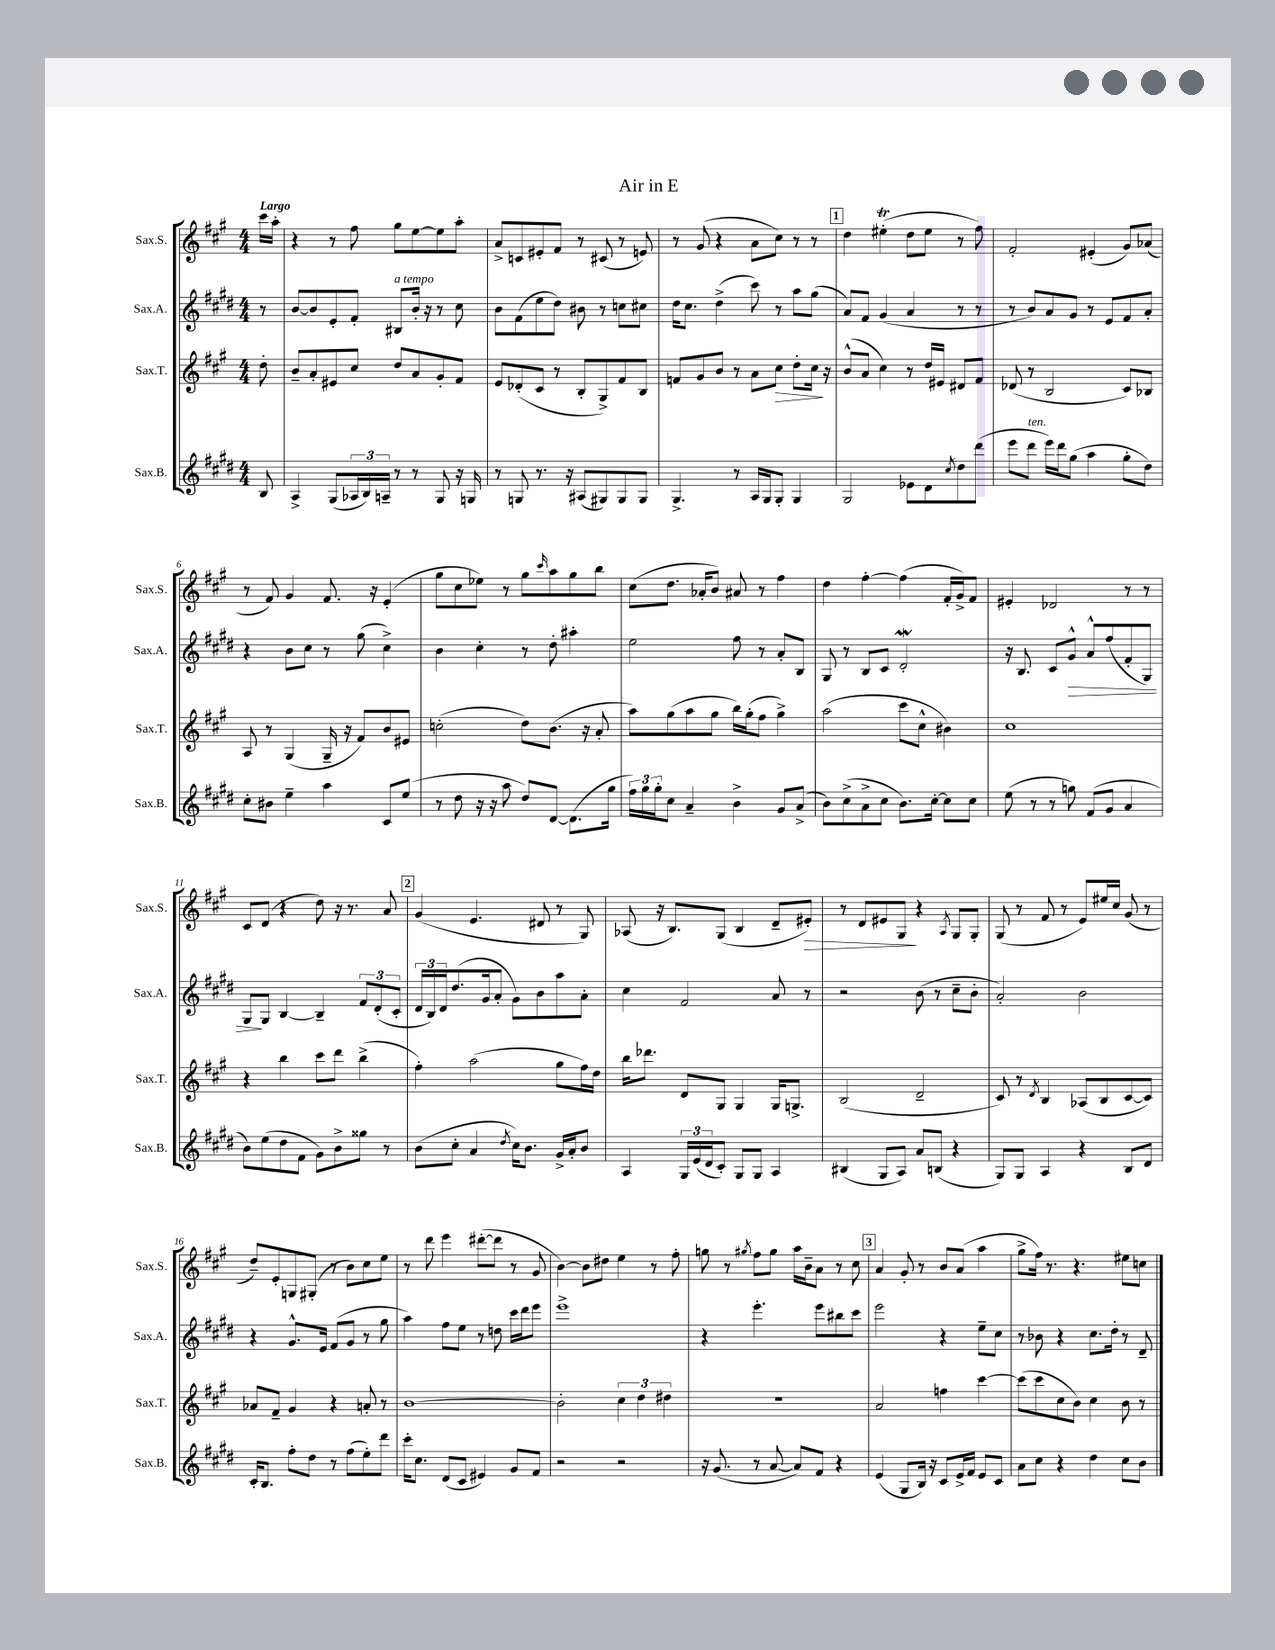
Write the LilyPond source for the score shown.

\header { title = "Air in E" }
<<
\new StaffGroup <<
\new Staff = "s0" \with { instrumentName = "Sax.S." shortInstrumentName = "Sax.S." } {
    \clef treble \key a \major \numericTimeSignature \time 4/4 \partial 8 \tempo "Largo"
    cis'''16 a''16-. |
    r4 r8 fis''8 gis''8 e''8~ e''8 a''8-. |
    a'8-> c'8 eis'8-. fis'8 r8 cis'8( r8 e'8) |
    r8 gis'8( r4 a'8 cis''8) r8 r8 |
    \mark \markup { \box "1" } d''4 eis''4-.\trill( d''8 eis''8 r8 fis''8) |
    fis'2-. eis'4-.( gis'8) aes'8( |
    r8 fis'8) gis'4 fis'8. r16 e'4-.( |
    gis''8 cis''8 ees''8) r8 gis''8 \grace { cis'''16 } a''8 gis''8 b''8 |
    cis''8( d''8. aes'16-. b'8) ais'8 r8 fis''4 |
    d''4 fis''4~-. fis''4( fis'16-. gis'16->) fis'8 |
    eis'4-. des'2 r8 r8 |
    cis'8 d'8( r4 d''8) r16 r8. a'8 |
    \mark \markup { \box "2" } gis'4( e'4. dis'8 r8 gis8) |
    aes8( r16 b8.) gis8( b4 d'8-- eis'8-.\>) |
    r8 d'8 eis'8 gis8\! r4 \acciaccatura { a8 } gis8 gis8-. |
    gis8( r8 fis'8 r8 e'8) eis''16 cis''16 gis'8( r8 |
    d''8--) e'8-. g8 gis8-.( r8 b'8) cis''8 e''8 |
    r8 d'''8 e'''4 dis'''8~-.( dis'''8 r8 gis'8 |
    b'4~) b'8 dis''8 e''4 r8 fis''8-. |
    g''8 r8 \acciaccatura { gis''8 } fis''8 gis''8 a''16 b'16-- a'8 r8 cis''8 |
    \mark \markup { \box "3" } a'4 gis'8-. r8 b'8 a'8( a''4 |
    gis''8-> fis''16) r8. r4. eis''8 c''8 \bar "|." |
}
\new Staff = "s1" \with { instrumentName = "Sax.A." shortInstrumentName = "Sax.A." } {
    \clef treble \key e \major \numericTimeSignature \time 4/4 \partial 8
    r8 |
    b'8~ b'8 e'8-. fis'8-. bis8^\markup { \italic "a tempo" } b'16-. r16 r8 cis''8 |
    b'8 fis'8( e''8 dis''8) bis'8 r8 c''8 cis''8 |
    dis''16 cis''8. dis''4->( cis'''8) r8 a''8 gis''8( |
    \mark \markup { \box "1" } a'8) fis'8 gis'4( a'4 r8 r8 |
    r8 b'8) a'8 gis'8 r8 e'8 fis'8 a'8-. |
    r4 b'8 cis''8 r8 gis''8( cis''4->) |
    b'4 cis''4-. r8 dis''8-. ais''4-. |
    e''2 fis''8 r8 a'8-. b8 |
    gis8 r8 b8 cis'8 dis'2-.\mordent |
    r16 b8. cis'8 gis'8-^\> a'8-^ fis''8( fis'8-. gis8) |
    gis8\! gis8 b4~ b4-- \tuplet 3/2 { fis'8 dis'8-.( cis'8-. } |
    \mark \markup { \box "2" } \tuplet 3/2 { dis'16 b16) dis'16 } dis''8.( gis'16 a'8-. gis'8) b'8 a''8 a'8-. |
    cis''4 fis'2 a'8 r8 |
    r2 b'8( r8 cis''8-- b'8-. |
    a'2-.) b'2 |
    r4 gis'8.-^ e'16 fis'8( gis'8 r8 gis''8 |
    a''4) fis''8 e''8 r8 d''8 cis'''16 dis'''16 e'''8 |
    e'''1-> |
    r4 e'''4.-. e'''8 bis''8 cis'''8 |
    \mark \markup { \box "3" } e'''2 r4 e''8-- cis''8 |
    r8 bes'8 r4 cis''8. dis''16-. r8 dis'8-- \bar "|." |
}
\new Staff = "s2" \with { instrumentName = "Sax.T." shortInstrumentName = "Sax.T." } {
    \clef treble \key a \major \numericTimeSignature \time 4/4 \partial 8
    d''8-. |
    b'8-- a'8-. eis'8 cis''8 d''8 a'8 gis'8-. fis'8 |
    e'8 des'8-.( cis'8 r8 b8-. gis8->) fis'8 b8 |
    f'8 gis'8 b'8 r8 a'8 cis''8\> d''8-. cis''16\! r16 |
    \mark \markup { \box "1" } b'8-^( a'8 cis''4) r8 d''16 eis'16 dis'8 fis'8 |
    des'8( r8 b2 cis'8) bes8 |
    a8 r8 gis4( gis16-- r16 fis'8) b'8 eis'8 |
    c''2-.( d''8) b'8.( r16 a'8-. |
    a''8) gis''8( a''8 gis''8 b''16) gis''16-.( fis''8 gis''4->) |
    a''2( cis'''8 cis''8-^ bis'4) |
    cis''1 |
    r4 b''4 cis'''8 d'''8 b''4->( |
    \mark \markup { \box "2" } fis''4-.) a''2( gis''8 fis''16) d''16 |
    b''16 des'''8. d'8 gis8 gis4 gis16 g8.-> |
    b2( d'2-- |
    cis'8) r8 \acciaccatura { d'8 } b4 aes8( b8 cis'8~ cis'8) |
    aes'8 fis'8-- gis'4 r4 a'8-. r8 |
    b'1~ |
    b'2-. \tuplet 3/2 { cis''4 d''4 dis''4 } |
    R1 |
    \mark \markup { \box "3" } a'2 f''4 cis'''4~ |
    cis'''8( cis'''8 cis''8 b'8) cis''4 b'8 r8 \bar "|." |
}
\new Staff = "s3" \with { instrumentName = "Sax.B." shortInstrumentName = "Sax.B." } {
    \clef treble \key e \major \numericTimeSignature \time 4/4 \partial 8
    b8 |
    a4-> gis8( \tuplet 3/2 { aes16 b16) a16-- } r8 r8 gis8 r16 g16 |
    r8 g8 r8. r16 ais8( gis8) gis8 gis8 |
    gis4.-> r8 a16 gis16 gis8-. gis4 |
    \mark \markup { \box "1" } gis2 ees'8 dis'8 \acciaccatura { cis''8 } dis''8 dis'''8( |
    e'''8 dis'''8^\markup { \italic "ten." } e'''16) dis'''16 gis''8( a''4 gis''8-. dis''8) |
    cis''8-. bis'8 e''4-- a''4 cis'8 e''8( |
    r8 dis''8 r16 r16 a''8 dis''8) dis'8~ dis'8.( gis''16 |
    \tuplet 3/2 { fis''16) gis''16 gis''16-. } cis''8 a'4-- b'4-> gis'8 a'8->( |
    b'8) cis''8->( a'8-> cis''8 b'8.) cis''16~-. cis''8 cis''8 |
    e''8( r8 r8 g''8) fis'8( gis'8 a'4 |
    b'8) e''8( dis''8 fis'8 gis'8) b'8-> gisis''8 r8 |
    \mark \markup { \box "2" } b'8( cis''8-. a'4 \acciaccatura { dis''8 } cis''16) b'8. gis'16-> a'16-. b'8 |
    a4 \tuplet 3/2 { gis16 e'16( dis'16 } cis'8-.) gis8 gis8 a4 |
    bis4( gis8 a8) a'8 b8( r4 |
    gis8) gis8 a4 r4 b8 dis'8 |
    cis'16-. b8. fis''8-. dis''8 r8 fis''8( e''8-.) dis'''8 |
    cis'''16-. cis''8. dis'8( cis'8 eis'4) gis'8 fis'8 |
    r2 r2 |
    r16 gis'8.( r8 a'8~ a'8) fis'8 r4 |
    \mark \markup { \box "3" } e'4( gis8 b16) r16 cis'8 e'16-> fis'16 e'8 cis'8 |
    a'8 cis''8 r4 dis''4 cis''8 b'8 \bar "|." |
}
>>
>>
